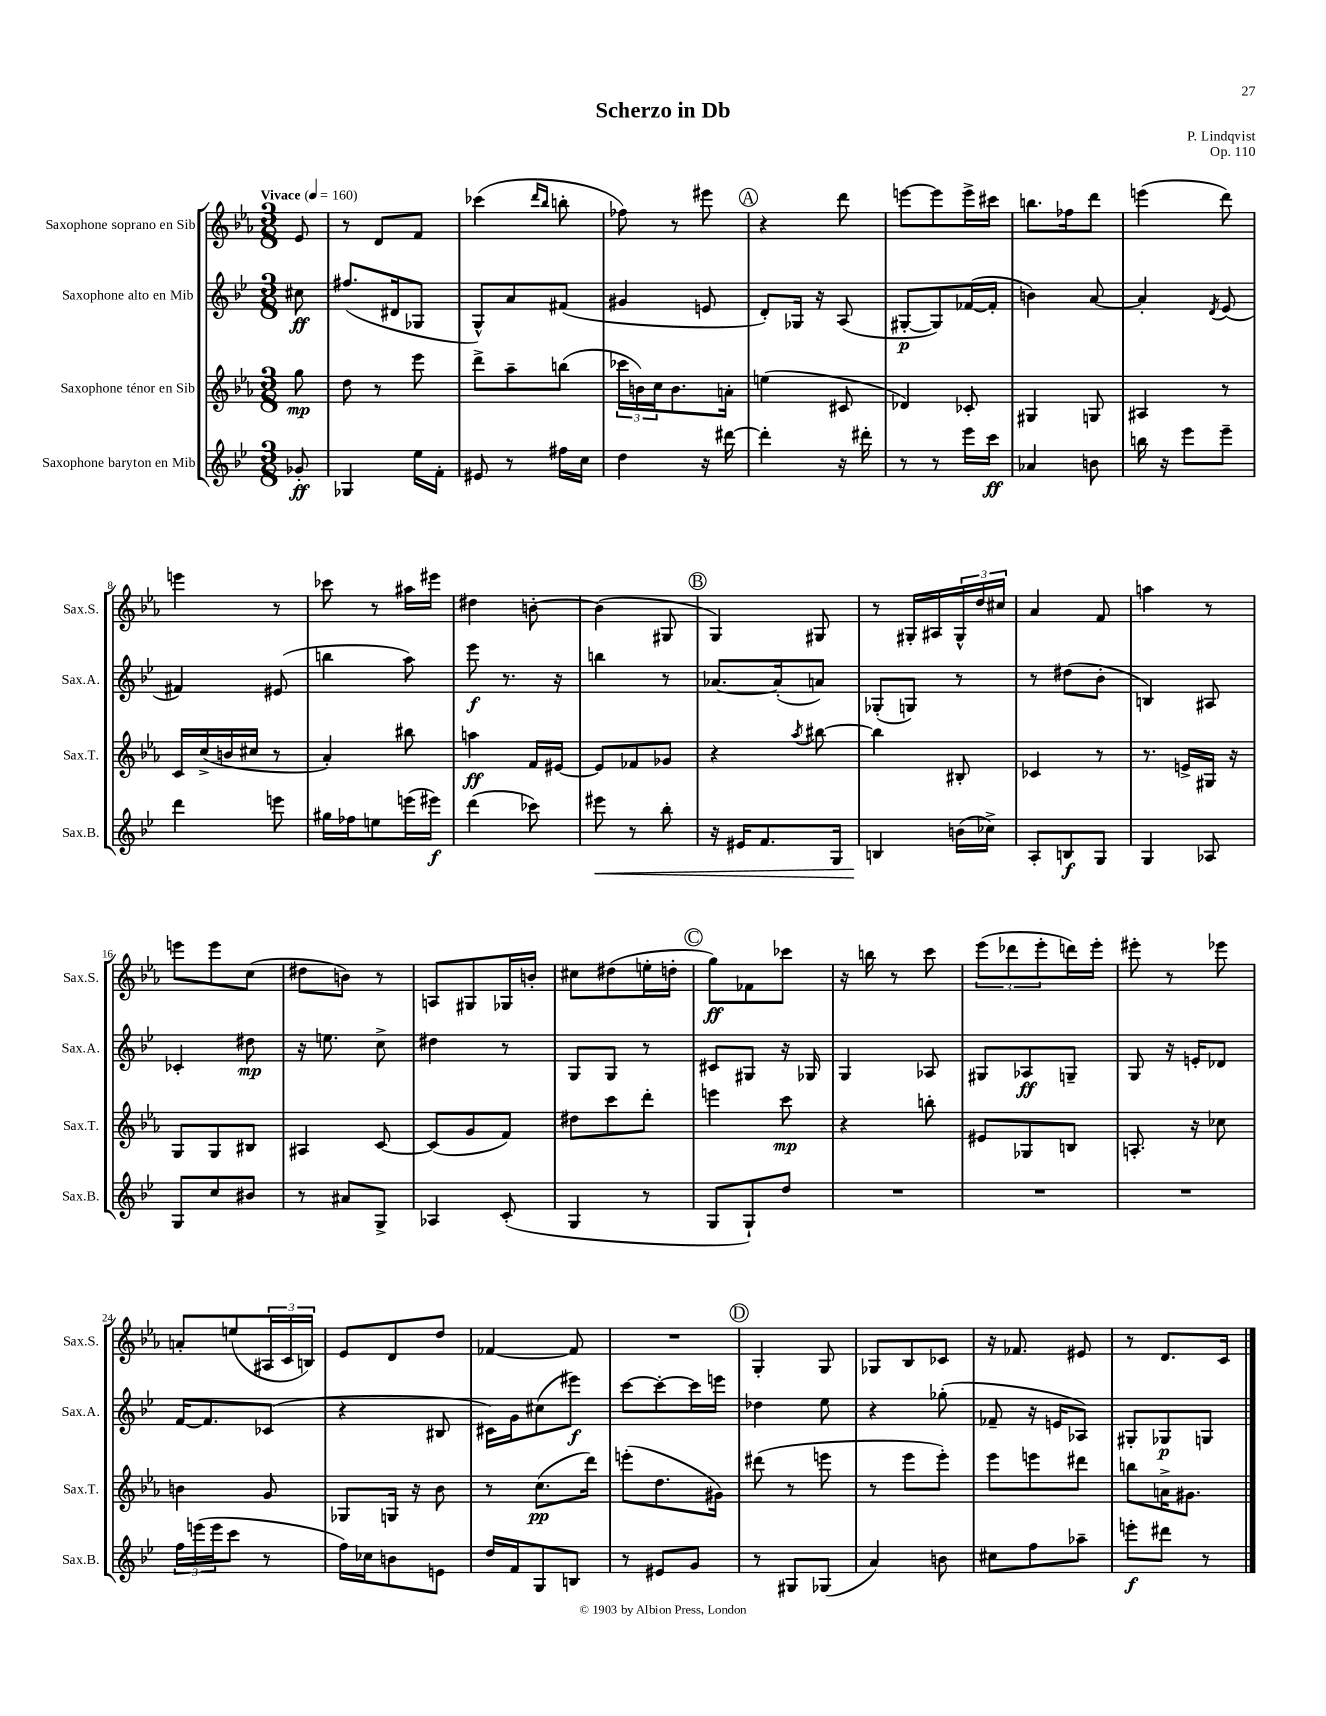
\header { title = "Scherzo in Db" composer = "P. Lindqvist" opus = "Op. 110" }
<<
\new StaffGroup <<
\new Staff = "s0" \with { instrumentName = "Saxophone soprano en Sib" shortInstrumentName = "Sax.S." } {
    \clef treble \key ees \major \numericTimeSignature \time 3/8 \partial 8 \tempo "Vivace" 4 = 160
    ees'8 |
    r8 d'8 f'8 |
    ces'''4( \grace { d'''16 bes''16 } b''8-. |
    fes''8) r8 eis'''8 |
    \mark \markup { \circle "A" } r4 d'''8 |
    e'''8~ e'''8 e'''16-> cis'''16 |
    b''8. fes''16 d'''8 |
    e'''4( d'''8) |
    e'''4 r8 |
    ces'''8 r8 ais''16 eis'''16 |
    dis''4 b'8~-. |
    b'4( gis8 |
    \mark \markup { \circle "B" } g4) gis8 |
    r8 gis16-. ais16 \tuplet 3/2 { gis16-^ d''16 cis''16 } |
    aes'4 f'8 |
    a''4 r8 |
    e'''8 e'''8 c''8( |
    dis''8 b'8) r8 |
    a8 gis8 ges16 b'16-. |
    cis''8 dis''8( e''16-. d''16-. |
    \mark \markup { \circle "C" } g''8\ff) fes'8 ces'''8 |
    r16 b''16 r8 c'''8 |
    \tuplet 3/2 { ees'''8( des'''8 ees'''8-. } d'''16) ees'''16-. |
    eis'''8-. r8 ees'''8 |
    a'8-. e''8( \tuplet 3/2 { ais16 c'16 b16) } |
    ees'8 d'8 d''8 |
    fes'4~ fes'8 |
    R4. |
    \mark \markup { \circle "D" } g4-. g8 |
    ges8 bes8 ces'8 |
    r16 fes'8. eis'8 |
    r8 d'8. c'16 \bar "|." |
}
\new Staff = "s1" \with { instrumentName = "Saxophone alto en Mib" shortInstrumentName = "Sax.A." } {
    \clef treble \key bes \major \numericTimeSignature \time 3/8 \partial 8
    cis''8\ff |
    fis''8.( dis'16 ges8 |
    g8-^) a'8 fis'8( |
    gis'4 e'8 |
    \mark \markup { \circle "A" } d'8-.) ges16 r16 a8( |
    gis8~-.\p gis8) fes'16~( fes'16-. |
    b'4) a'8~ |
    a'4-. \acciaccatura { d'8 } ees'8( |
    fis'4) eis'8( |
    b''4 a''8) |
    ees'''8\f r8. r16 |
    b''4 r8 |
    \mark \markup { \circle "B" } aes'8.~ aes'16-.( a'8) |
    ges8-.( g8) r8 |
    r8 dis''8( bes'8-. |
    b4) ais8 |
    ces'4-. dis''8\mp |
    r16 e''8. c''8-> |
    dis''4 r8 |
    g8 g8 r8 |
    \mark \markup { \circle "C" } cis'8 gis8 r16 ges16 |
    g4 aes8 |
    gis8 aes8\ff g8-- |
    g8 r16 e'16-. des'8 |
    f'16~ f'8. ces'8( |
    r4 bis8 |
    cis'16) g'16 cis''8( eis'''8\f) |
    c'''8~ c'''8~-. c'''16 e'''16 |
    \mark \markup { \circle "D" } des''4 ees''8 |
    r4 ges''8-.( |
    fes'8-- r16 e'16 aes8) |
    gis8-. ges8\p g8 \bar "|." |
}
\new Staff = "s2" \with { instrumentName = "Saxophone ténor en Sib" shortInstrumentName = "Sax.T." } {
    \clef treble \key ees \major \numericTimeSignature \time 3/8 \partial 8
    g''8\mp |
    d''8 r8 ees'''8 |
    d'''8-> aes''8-- b''8( |
    \tuplet 3/2 { ces'''16 b'16) c''16 } b'8. a'16-. |
    \mark \markup { \circle "A" } e''4( cis'8 |
    des'4) ces'8-. |
    gis4 g8 |
    ais4 r8 |
    c'16 c''16->( b'16 cis''16 r8 |
    aes'4-.) bis''8 |
    a''4\ff f'16 eis'16~ |
    eis'8 fes'8 ges'8 |
    \mark \markup { \circle "B" } r4 \acciaccatura { aes''8 } bis''8~ |
    bis''4 bis8-. |
    ces'4 r8 |
    r8. e'16-> gis16 r16 |
    g8 g8 bis8 |
    ais4 c'8~ |
    c'8( g'8 f'8) |
    dis''8 c'''8 d'''8-. |
    \mark \markup { \circle "C" } e'''4 c'''8\mp |
    r4 b''8-. |
    eis'8 ges8 b8 |
    a8.-. r16 ces''8 |
    b'4 g'8 |
    ges8 g16 r16 bes'8 |
    r8 c''8.\pp( d'''16) |
    e'''8-.( d''8. gis'16) |
    \mark \markup { \circle "D" } dis'''8( r8 e'''8 |
    r8 ees'''8 ees'''8-.) |
    ees'''8 e'''8 dis'''8 |
    b''8 a'16-> gis'8. \bar "|." |
}
\new Staff = "s3" \with { instrumentName = "Saxophone baryton en Mib" shortInstrumentName = "Sax.B." } {
    \clef treble \key bes \major \numericTimeSignature \time 3/8 \partial 8
    ges'8-.\ff |
    ges4 ees''16 f'16-. |
    eis'8 r8 fis''16 c''16 |
    d''4 r16 dis'''16~ |
    \mark \markup { \circle "A" } dis'''4-. r16 dis'''16-. |
    r8 r8 ees'''16 c'''16\ff |
    aes'4 b'8 |
    b''16 r16 ees'''8 ees'''8-- |
    d'''4 e'''8 |
    gis''16 fes''16 e''8 e'''16( eis'''16\f) |
    d'''4( ces'''8) |
    eis'''8\< r8 bes''8-. |
    \mark \markup { \circle "B" } r16 eis'16 f'8. g16 |
    b4\! b'16( ces''16->) |
    a8-. b8\f g8 |
    g4 aes8 |
    g8 c''8 bis'8 |
    r8 ais'8 g8-> |
    aes4 c'8-.( |
    g4 r8 |
    \mark \markup { \circle "C" } g8 g8-!) d''8 |
    R4. |
    R4. |
    R4. |
    \tuplet 3/2 { f''16 e'''16( e'''16 } c'''8 r8 |
    f''16) ces''16 b'8 e'8 |
    d''16 f'16 g8 b8 |
    r8 eis'8 g'8 |
    \mark \markup { \circle "D" } r8 gis8 ges8( |
    a'4) b'8 |
    cis''8 f''8 aes''8-- |
    e'''8-.\f dis'''8 r8 \bar "|." |
}
>>
>>
